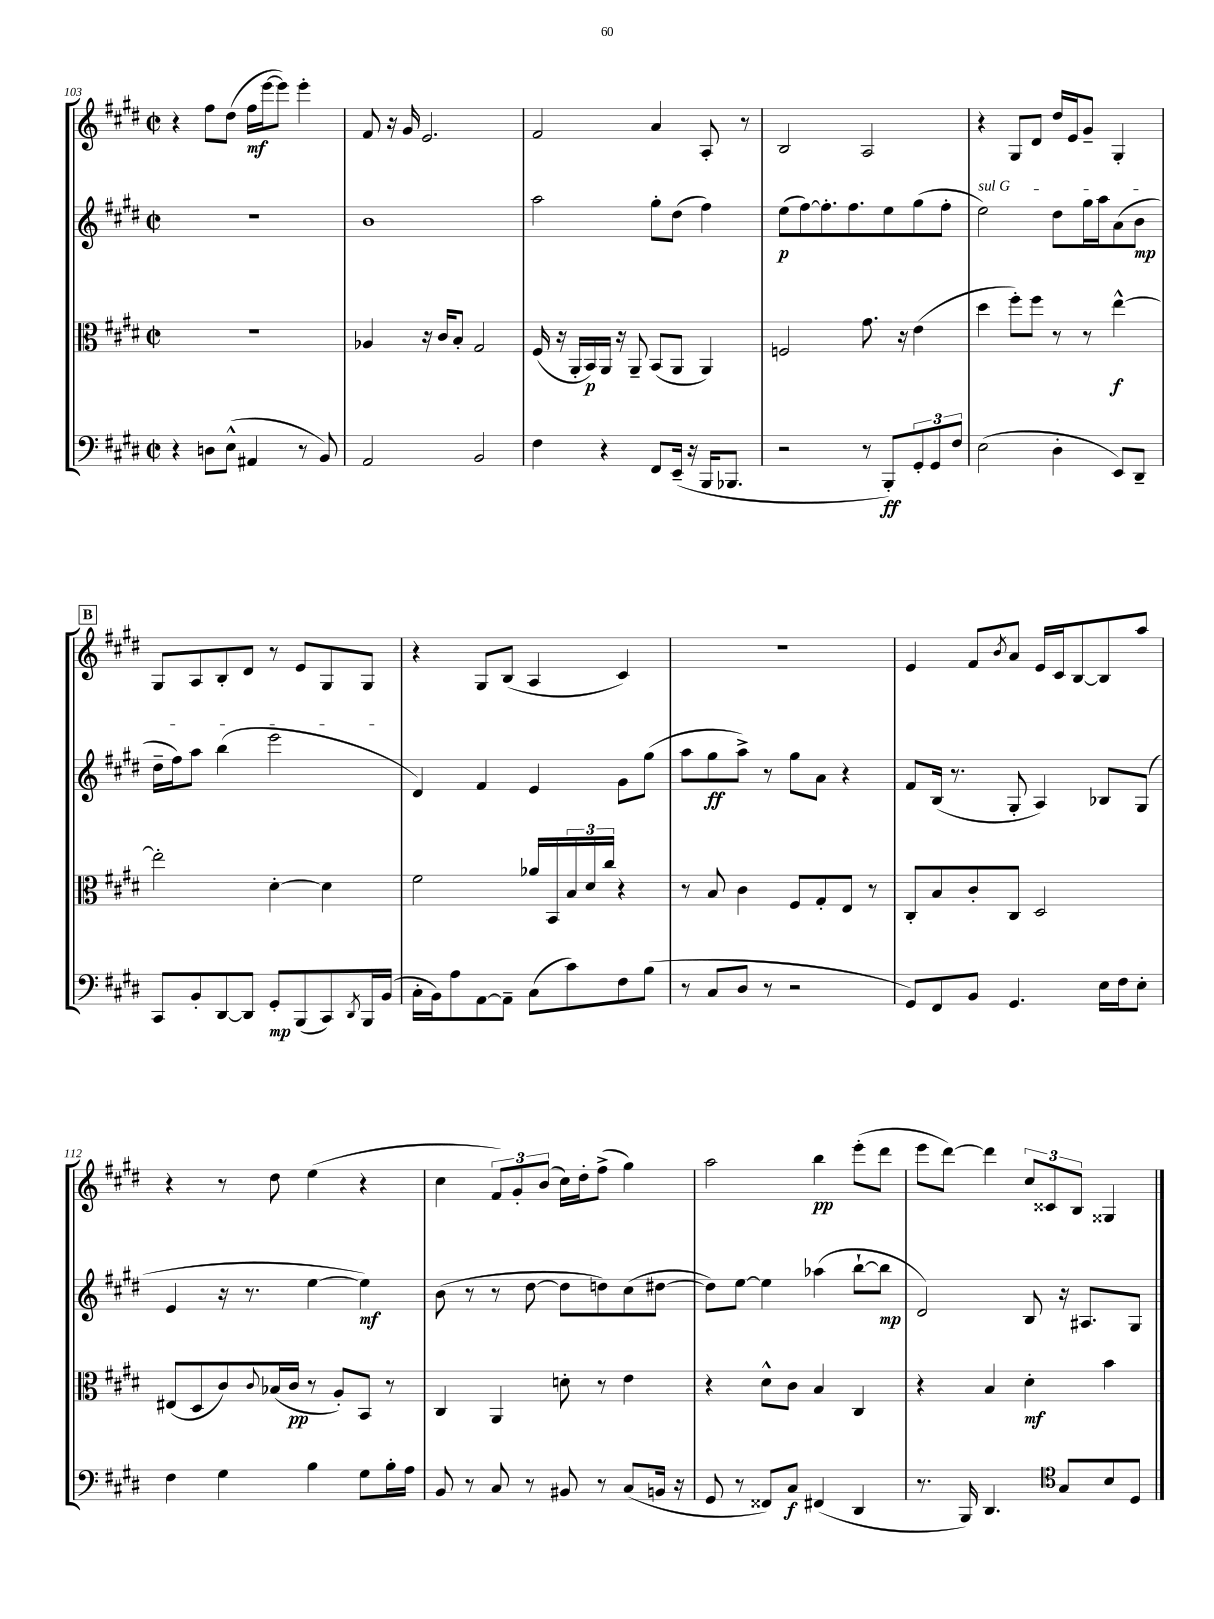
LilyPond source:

<<
\new StaffGroup <<
\new Staff = "s0" {
    \clef treble \key e \major \defaultTimeSignature \time 2/2
    r4 fis''8 dis''8( fis''16\mf e'''16~ e'''8) e'''4-. |
    fis'8 r16 gis'16 e'2. |
    fis'2 a'4 a8-. r8 |
    b2 a2 |
    r4 gis8 dis'8 dis''16 e'16 gis'8-- gis4-. |
    \mark \markup { \box "B" } gis8 a8 b8-. dis'8 r8 e'8 gis8 gis8 |
    r4 gis8 b8( a4 cis'4) |
    R1 |
    e'4 fis'8 \acciaccatura { b'8 } a'8 e'16 cis'16 b8~ b8 a''8 |
    r4 r8 dis''8 e''4( r4 |
    cis''4 \tuplet 3/2 { fis'8) gis'8-. b'8( } cis''16) dis''16-. fis''8->( gis''4) |
    a''2 b''4\pp e'''8-.( dis'''8 |
    e'''8 dis'''8~) dis'''4 \tuplet 3/2 { cis''8 cisis'8 b8 } gisis4 \bar "|." |
}
\new Staff = "s1" {
    \clef treble \key e \major \defaultTimeSignature \time 2/2
    R1 |
    b'1 |
    a''2 gis''8-. dis''8( fis''4) |
    e''8\p( fis''8~) fis''8.-. fis''8. e''8 gis''8( fis''8-. |
    \once \override TextSpanner.bound-details.left.text = \markup { \italic "sul G" } e''2\startTextSpan) dis''8 gis''16 a''16 a'8( b'8\mp |
    \mark \markup { \box "B" } dis''16-- fis''16) a''8 b''4( e'''2\stopTextSpan |
    dis'4) fis'4 e'4 gis'8 gis''8( |
    a''8 gis''8\ff a''8->) r8 gis''8 a'8 r4 |
    fis'8 b16( r8. gis8-. a4) bes8 gis8( |
    e'4 r16 r8. e''4~ e''4\mf) |
    b'8( r8 r8 dis''8~ dis''8 d''8) cis''8( dis''8~ |
    dis''8) e''8~ e''4 aes''4( b''8~-! b''8\mp |
    dis'2) b8 r16 ais8. gis8 \bar "|." |
}
\new Staff = "s2" {
    \clef alto \key e \major \defaultTimeSignature \time 2/2
    R1 |
    aes4 r16 cis'16 b8-. gis2 |
    fis16( r16 a,16-. b,16\p) a,16 r16 a,8-- b,8( a,8 a,4) |
    f2 gis'8. r16 e'4( |
    dis''4 fis''8-.) fis''8 r8 r8 e''4~-^\f |
    \mark \markup { \box "B" } e''2-. dis'4~-. dis'4 |
    fis'2 aes'16 b,16 \tuplet 3/2 { b16 dis'16 cis''16 } r4 |
    r8 b8 cis'4 fis8 gis8-. e8 r8 |
    cis8-. b8 cis'8-. cis8 dis2 |
    eis8( dis8 cis'8) \appoggiatura { cis'8 } bes16( cis'16\pp r8 a8-.) b,8 r8 |
    cis4 a,4 d'8-. r8 e'4 |
    r4 dis'8-^ cis'8 b4 cis4 |
    r4 b4 dis'4-.\mf b'4 \bar "|." |
}
\new Staff = "s3" {
    \clef bass \key e \major \defaultTimeSignature \time 2/2
    r4 d8 e8-^( ais,4 r8 b,8) |
    a,2 b,2 |
    fis4 r4 fis,8 e,16--( r16 b,,16 bes,,8. |
    r2 r8 b,,8-.\ff) \tuplet 3/2 { gis,8-. gis,8 fis8 } |
    e2( dis4-. e,8) dis,8-- |
    \mark \markup { \box "B" } cis,8 b,8-. dis,8~ dis,8 gis,8-.\mp b,,8( cis,8) \acciaccatura { dis,8 } b,,16 b,16( |
    cis16-. b,16) a8 a,8~ a,8-- cis8( cis'8) fis8 b8( |
    r8 cis8 dis8 r8 r2 |
    gis,8) fis,8 b,8 gis,4. e16 fis16 e8-. |
    fis4 gis4 b4 gis8 b16-. a16 |
    b,8 r8 cis8 r8 bis,8 r8 cis8( b,16 r16 |
    gis,8 r8 fisis,8) cis8\f fis,4( dis,4 |
    r8. b,,16) dis,4. \clef tenor gis8 b8 dis8 \bar "|." |
}
>>
>>
\layout { \context { \Score currentBarNumber = #103 } }
